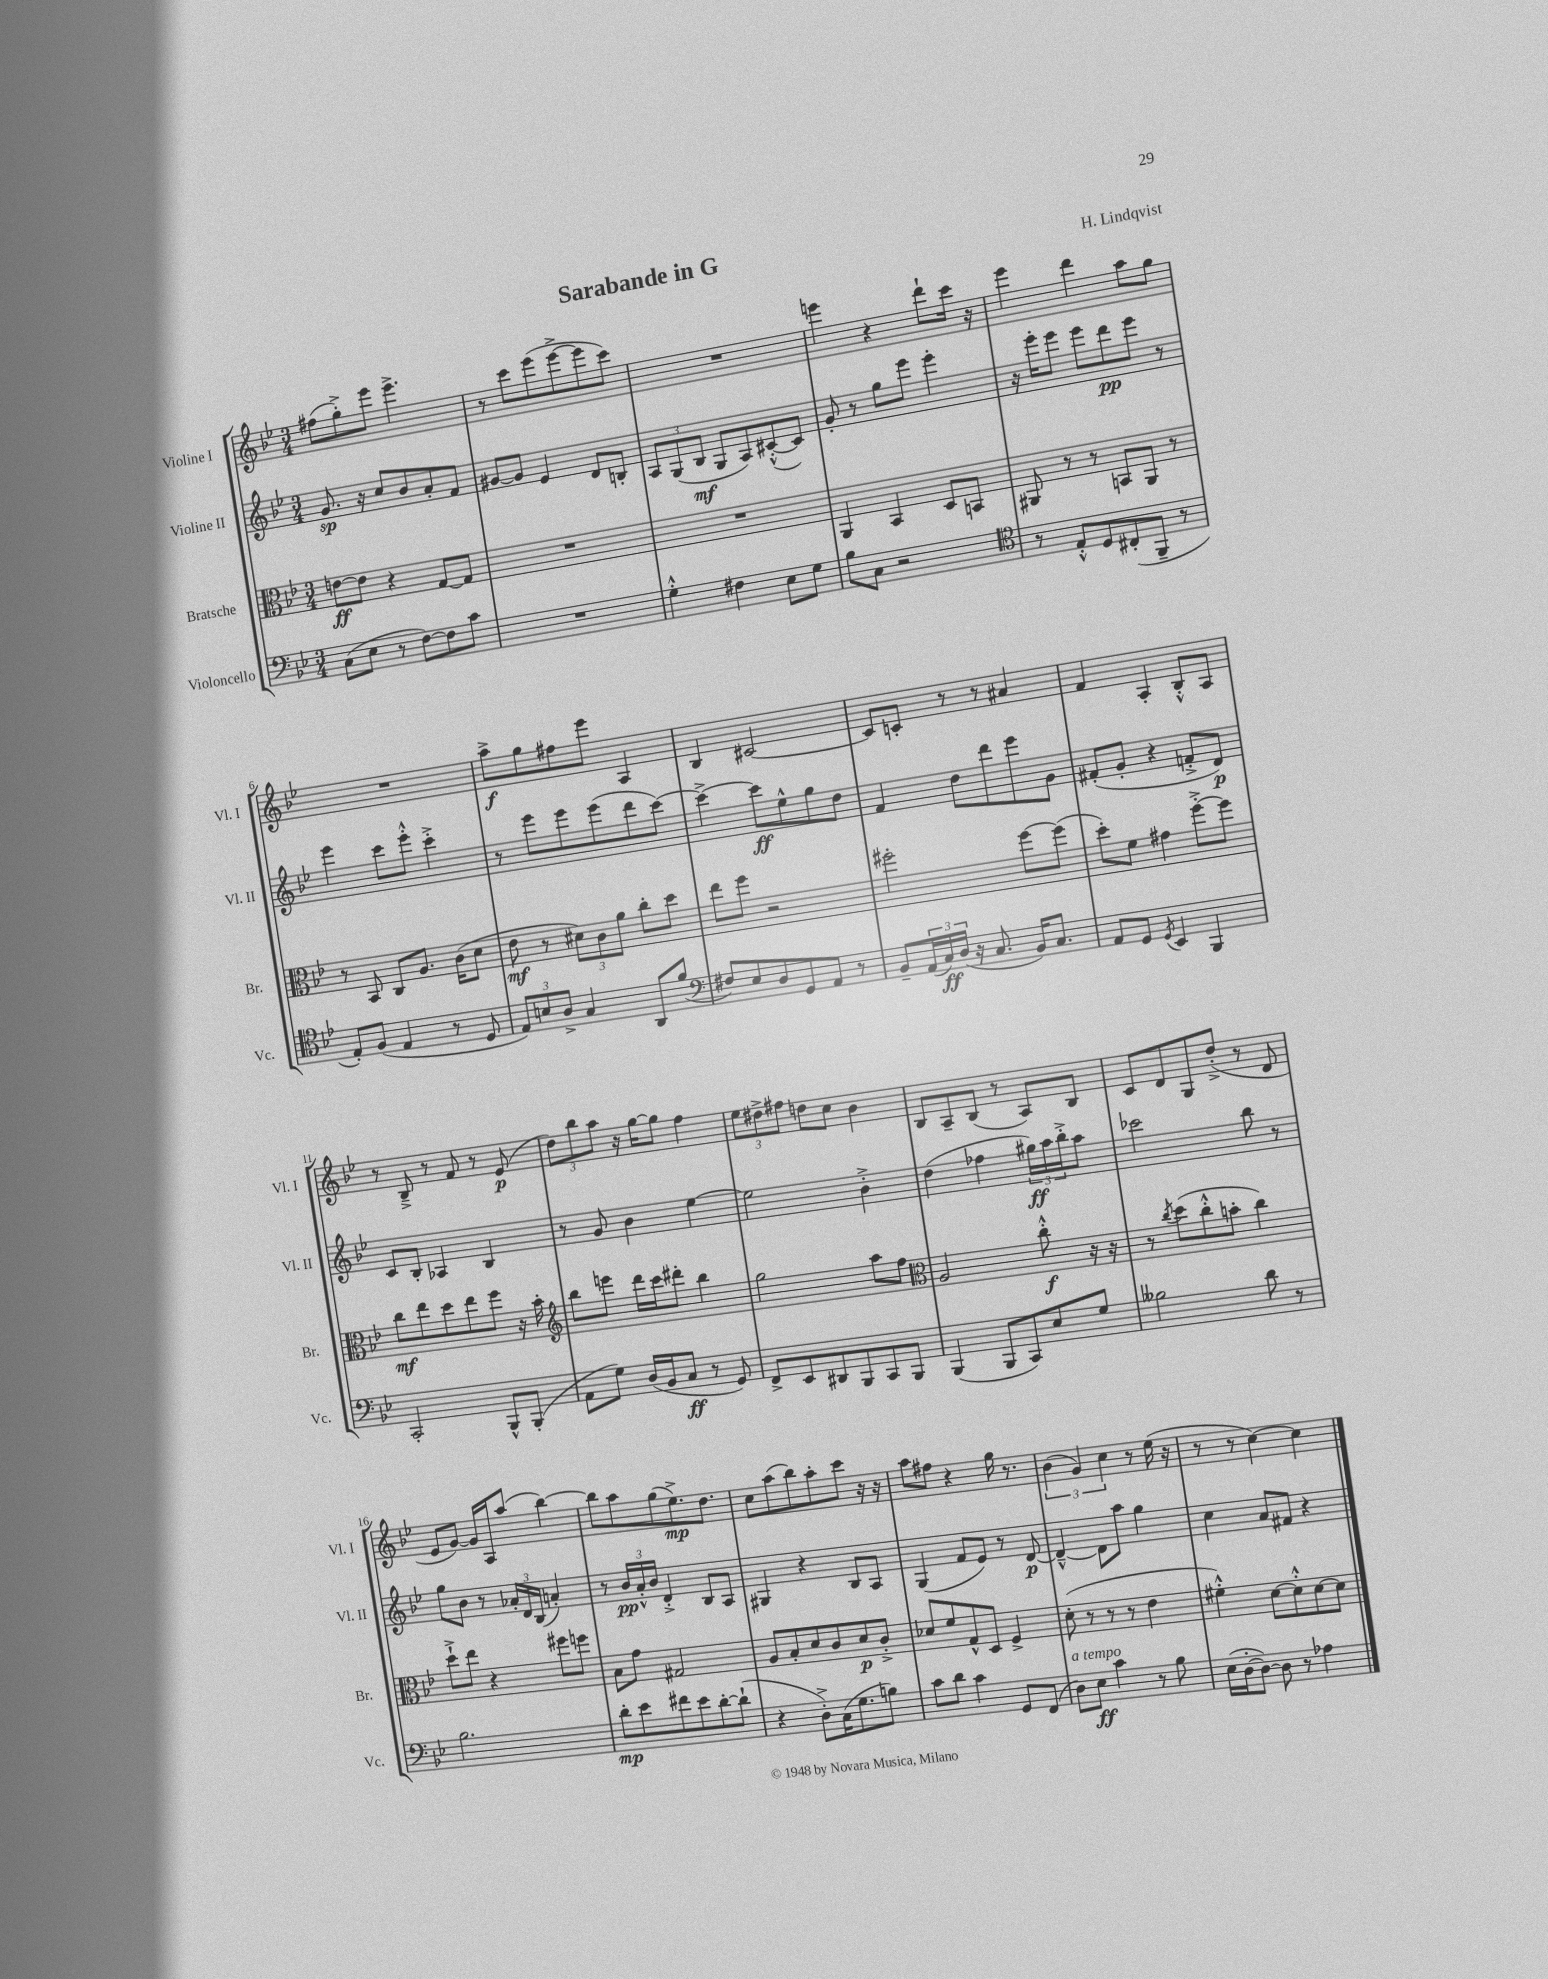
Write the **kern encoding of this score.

**kern	**dynam	**kern	**dynam	**kern	**dynam	**kern	**dynam
*part4	*part4	*part3	*part3	*part2	*part2	*part1	*part1
*staff4	*staff4	*staff3	*staff3	*staff2	*staff2	*staff1	*staff1
*I"Violoncello	*	*I"Bratsche	*	*I"Violine II	*	*I"Violine I	*
*I'Vc.	*	*I'Br.	*	*I'Vl. II	*	*I'Vl. I	*
*clefF4	*	*clefC3	*	*clefG2	*	*clefG2	*
*k[b-e-]	*	*k[b-e-]	*	*k[b-e-]	*	*k[b-e-]	*
*M3/4	*	*M3/4	*	*M3/4	*	*M3/4	*
=1	=1	=1	=1	=1	=1	=1	=1
(8C\L	.	[8en\L	ff	8.g/	sp	(8ff#X\L	.
8E-\J	.	8e\J]	.	.	.	8gg'^\)	.
.	.	.	.	16r	.	.	.
8r	.	4r	.	8cc/L	.	8eee-\J	.
[8F\L)	.	.	.	8b-/	.	4.eee-^\	.
8F\]	.	[8G/L	.	8a'/	.	.	.
8c\J	.	8G/J]	.	8f/J	.	.	.
=2	=2	=2	=2	=2	=2	=2	=2
2.r	.	2.r	.	[8g#X/L	.	8r	.
.	.	.	.	8g#/J]	.	8ccc\L	.
.	.	.	.	4e-/	.	(8eee-\	.
.	.	.	.	.	.	[8eee-^\	.
.	.	.	.	8d/L	.	8eee-\]	.
.	.	.	.	8Bn'/J	.	8ccc\J)	.
=3	=3	=3	=3	=3	=3	=3	=3
4G'^^\	.	2.r	.	12A/L	.	2.r	.
.	.	.	.	(12G/	.	.	.
.	.	.	.	12B-/J	mf	.	.
4F#X\	.	.	.	8G/L	.	.	.
.	.	.	.	8A/)	.	.	.
8E-\L	.	.	.	([8c#X'^^/	.	.	.
8G\J	.	.	.	8c#/J])	.	.	.
=4	=4	=4	=4	=4	=4	=4	=4
8B-\L	.	4AA/	.	8g'/	.	4eeen\	.
8C\J	.	.	.	8r	.	.	.
2r	.	4BB-/	.	8gg\L	.	4r	.
.	.	.	.	8eee-\J	.	.	.
.	.	8D/L	.	4eee-'\	.	8ddd`\L	.
.	.	8BBn/J	.	.	.	16ccc\Jk	.
.	.	.	.	.	.	16r	.
=5	=5	=5	=5	=5	=5	=5	=5
*clefC4	*	*	*	*	*	*	*
8r	.	8AA#X/	.	16r	.	4eee-\	.
.	.	.	.	16eee-'\KL	.	.	.
8E-'^^/L	.	8r	.	8eee-\J	.	.	.
8D/	.	8r	.	8eee-\L	.	4ddd\	.
(8C#X'/	.	8BBn/L	.	8ddd\	pp	.	.
8FF~/J	.	8AA#/J	.	8eee-\J	.	8aa\L	.
8r	.	8r	.	8r	.	8gg\J	.
!!LO:LB:g=z
=6	=6	=6	=6	=6	=6	=6	=6
8E-'/L)	.	8r	.	4eee-\	.	2.r	.
(8F/J	.	8BB-/	.	.	.	.	.
4E-/	.	8C/L	.	8ccc\L	.	.	.
.	.	8.A/J	.	8eee-'^^\J	.	.	.
8r	.	.	.	4ccc'^\	.	.	.
.	.	(16c\KL	.	.	.	.	.
8D/	.	8d\J	.	.	.	.	.
=7	=7	=7	=7	=7	=7	=7	=7
12E-/L)	.	8e-\	mf	8r	.	8aa^\L	f
12Bn/	.	.	.	.	.	.	.
.	.	8r	.	8eee-\L	.	8gg\	.
12A^/J	.	.	.	.	.	.	.
4G/	.	12d#X\L)	.	8eee-\	.	8ff#X\	.
.	.	12c\	.	.	.	.	.
.	.	.	.	(8eee-\	.	8eee-\J	.
.	.	12a\J	.	.	.	.	.
8AA/L	.	8cc'\L	.	8ddd\	.	4A/	.
(8f/J	.	8dd\J	.	[8ccc\J)	.	.	.
=8	=8	=8	=8	=8	=8	=8	=8
*clefF4	*	*	*	*	*	*	*
8F#X/L)	.	8ee-\L	.	4ccc^\_	.	4B-/	.
8E-/	.	8ff\J	.	.	.	.	.
8D/	.	2r	.	8ccc\L]	ff	[2c#X/	.
8GG/	.	.	.	8ee-^^\	.	.	.
8AA/J	.	.	.	8gg\	.	.	.
8r	.	.	.	8dd\J	.	.	.
=9	=9	=9	=9	=9	=9	=9	=9
8BB-~/L	.	2ff#X'\	.	4f/	.	8c#/L]	.
(24AA/L	.	.	.	.	.	8cn'/J	.
24C/)	ff	.	.	.	.	.	.
(24D/JJ	.	.	.	.	.	.	.
16r	.	.	.	8dd\L	.	8r	.
8.C/	.	.	.	.	.	.	.
.	.	.	.	8ddd\	.	8r	.
16BB-/KL)	.	[8ff#\L	.	8eee-\	.	4a#X/	.
8.C/J	.	.	.	.	.	.	.
.	.	(8ff#\J]	.	8g\J	.	.	.
=10	=10	=10	=10	=10	=10	=10	=10
8AA/L	.	8dd'\L)	.	(8f#X'/L	.	4f/	.
8GG/J	.	8f\J	.	8g'/J	.	.	.
8qGG/	.	.	.	.	.	.	.
4EE-/	.	4g#X\	.	4r	.	4A'/	.
4BBB-/	.	[8ff'^\L	.	8fn'^/L	.	8B-'^^/L	.
.	.	8ff\J]	.	8d/J)	p	8A/J	.
!!LO:LB:g=z
=11	=11	=11	=11	=11	=11	=11	=11
2CC'/	.	8cc\L	mf	8c/L	.	8r	.
.	.	8ee-\	.	8B-'/J	.	8B-~^/	.
.	.	8dd\	.	4A-X/	.	8r	.
.	.	8ee-\	.	.	.	8f/	.
8BBB-^^/L	.	8ff\J	.	4B-/	.	8r	.
(8BBB-'/J	.	16r	.	.	.	(8e-/	p
.	.	16b-'\	.	.	.	.	.
=12	=12	=12	=12	=12	=12	=12	=12
*	*	*clefG2	*	*	*	*	*
8AA\L	.	8bb-\L	.	8r	.	12dd\L)	.
.	.	.	.	.	.	12bb-\	.
8G\J)	.	8eeen\J	.	8g/	.	.	.
.	.	.	.	.	.	12aa\J	.
(16D/LL	.	16ddd\LL	.	4b-\	.	16r	.
16BB-/J	.	16ccc\J	.	.	.	[16gg\KL	.
8C/J	ff	8ddd#X'\J	.	.	.	8gg\J]	.
8r	.	4bb-\	.	[4ee-\	.	4ff\	.
8GG/)	.	.	.	.	.	.	.
=13	=13	=13	=13	=13	=13	=13	=13
8FF^/L	.	2gg\	.	2ee-\]	.	12ee-\L	.
.	.	.	.	.	.	12dd#X^\	.
8EE-/	.	.	.	.	.	.	.
.	.	.	.	.	.	12ff#X\J	.
8DD#X/	.	.	.	.	.	8ddn\L	.
8BBB-/	.	.	.	.	.	8cc\J	.
8CC/	.	8aa\L	.	4b-'^\	.	4b-\	.
8BBB-/J	.	8ff\J	.	.	.	.	.
=14	=14	=14	=14	=14	=14	=14	=14
*	*	*clefC3	*	*	*	*	*
(4BBB-/	.	2A/	.	(4dd\	.	8B-/L	.
.	.	.	.	.	.	8A~/	.
8BBB-/L	.	.	.	4ff-X\	.	(8B-/J	.
8CC/)	.	.	.	.	.	8r	.
8E-/	.	8cc'^^\	f	24gg#X\LL)	ff	8A/L)	.
.	.	.	.	24aa\	.	.	.
.	.	.	.	24bb-'^\J	.	.	.
8G/J	.	16r	.	8aa\J	.	8B-/J	.
.	.	16r	.	.	.	.	.
=15	=15	=15	=15	=15	=15	=15	=15
2B--X\	.	8r	.	2ccc-X\	.	8c/L	.
.	.	8qcc/	.	.	.	.	.
.	.	(8dd\L	.	.	.	8d/	.
.	.	8cc'^^\	.	.	.	8G/	.
.	.	8bn'\J	.	.	.	(8dd'^/J	.
8d\	.	4cc\)	.	8bb-\	.	8r	.
8r	.	.	.	8r	.	8d/	.
!!LO:LB:g=z
=16	=16	=16	=16	=16	=16	=16	=16
2.B-\	.	8dd`^\L	.	8gg\L	.	8e-/L	.
.	.	8ee-\J	.	8b-\J	.	[8g/J)	.
.	.	4r	.	8r	.	16g/LL]	.
.	.	.	.	.	.	16A/J	.
.	.	.	.	24a-X'/LL	.	(8aa/J	.
.	.	.	.	24d/	.	.	.
.	.	.	.	(24B-/JJ	.	.	.
.	.	8ff#X\L	.	4an'/)	.	[4bb-\)	.
.	.	8ffn\J	.	.	.	.	.
=17	=17	=17	=17	=17	=17	=17	=17
8d'\L	mp	8B-\L	.	8r	.	8bb-\L]	.
8e-\	.	8g\J	.	24b-/LL	pp	8aa\	.
.	.	.	.	24a'^^/	.	.	.
.	.	.	.	24b-/JJ	.	.	.
8f#X\	.	2G#X/	.	4d'^/	.	(8gg\	.
8e-\	.	.	.	.	.	8.ee-^\)	mp
[8d'\	.	.	.	8B-/L	.	.	.
.	.	.	.	.	.	8.dd\J	.
(8d`\J]	.	.	.	8A/J	.	.	.
=18	=18	=18	=18	=18	=18	=18	=18
4r	.	8A/L	.	4G#X/	.	8cc\L	.
.	.	8B-'/	.	.	.	(8aa\	.
8D'^\L)	.	8d/	.	4r	.	8bb-\)	.
(16C\K	.	8c/	.	.	.	8aa'\	.
8.G\	.	.	.	.	.	.	.
.	.	8d/	p	8B-/L	.	8ccc\J	.
8Bn\J)	.	8c'^/J	.	8A/J	.	16r	.
.	.	.	.	.	.	16r	.
=19	=19	=19	=19	=19	=19	=19	=19
8c\L	.	8d-X/L	.	(4G/	.	8aa\L	.
8d\J	.	8f/	.	.	.	8ff#X\J	.
4c\	.	8G^^/	.	8f/L	.	4r	.
.	.	8D/J	.	8e-/J)	.	.	.
8GG/L	.	4F^/	.	8r	.	16gg\	.
.	.	.	.	.	.	8.r	.
(8FF/J	.	.	.	[8d/	p	.	.
=20	=20	=20	=20	=20	=20	=20	=20
!LO:TX:a:i:t=a tempo	!	!	!	!	!	!	!
8D\L)	.	(8d'\	.	4d~^^/_	.	(6b-\	.
8E-\J	ff	8r	.	.	.	.	.
.	.	.	.	.	.	6g/)	.
4c\	.	8r	.	8d\L]	.	.	.
.	.	.	.	.	.	6cc\	.
.	.	8r	.	8aa\J	.	.	.
8r	.	4e-\	.	4gg\	.	8r	.
8B-\	.	.	.	.	.	(16ee-\	.
.	.	.	.	.	.	16r	.
=21	=21	=21	=21	=21	=21	=21	=21
(16E-\LL	.	4f#X'^^\)	.	4cc\	.	8r	.
[16D'\J	.	.	.	.	.	.	.
8D\J_)	.	.	.	.	.	8r	.
8D\]	.	[8d\L	.	8a/L	.	[4cc\)	.
8r	.	8d'^^\]	.	8f#X/J	.	.	.
4A-X\	.	[8d\	.	4r	.	4cc\]	.
.	.	8d\J]	.	.	.	.	.
==	==	==	==	==	==	==	==
*-	*-	*-	*-	*-	*-	*-	*-
